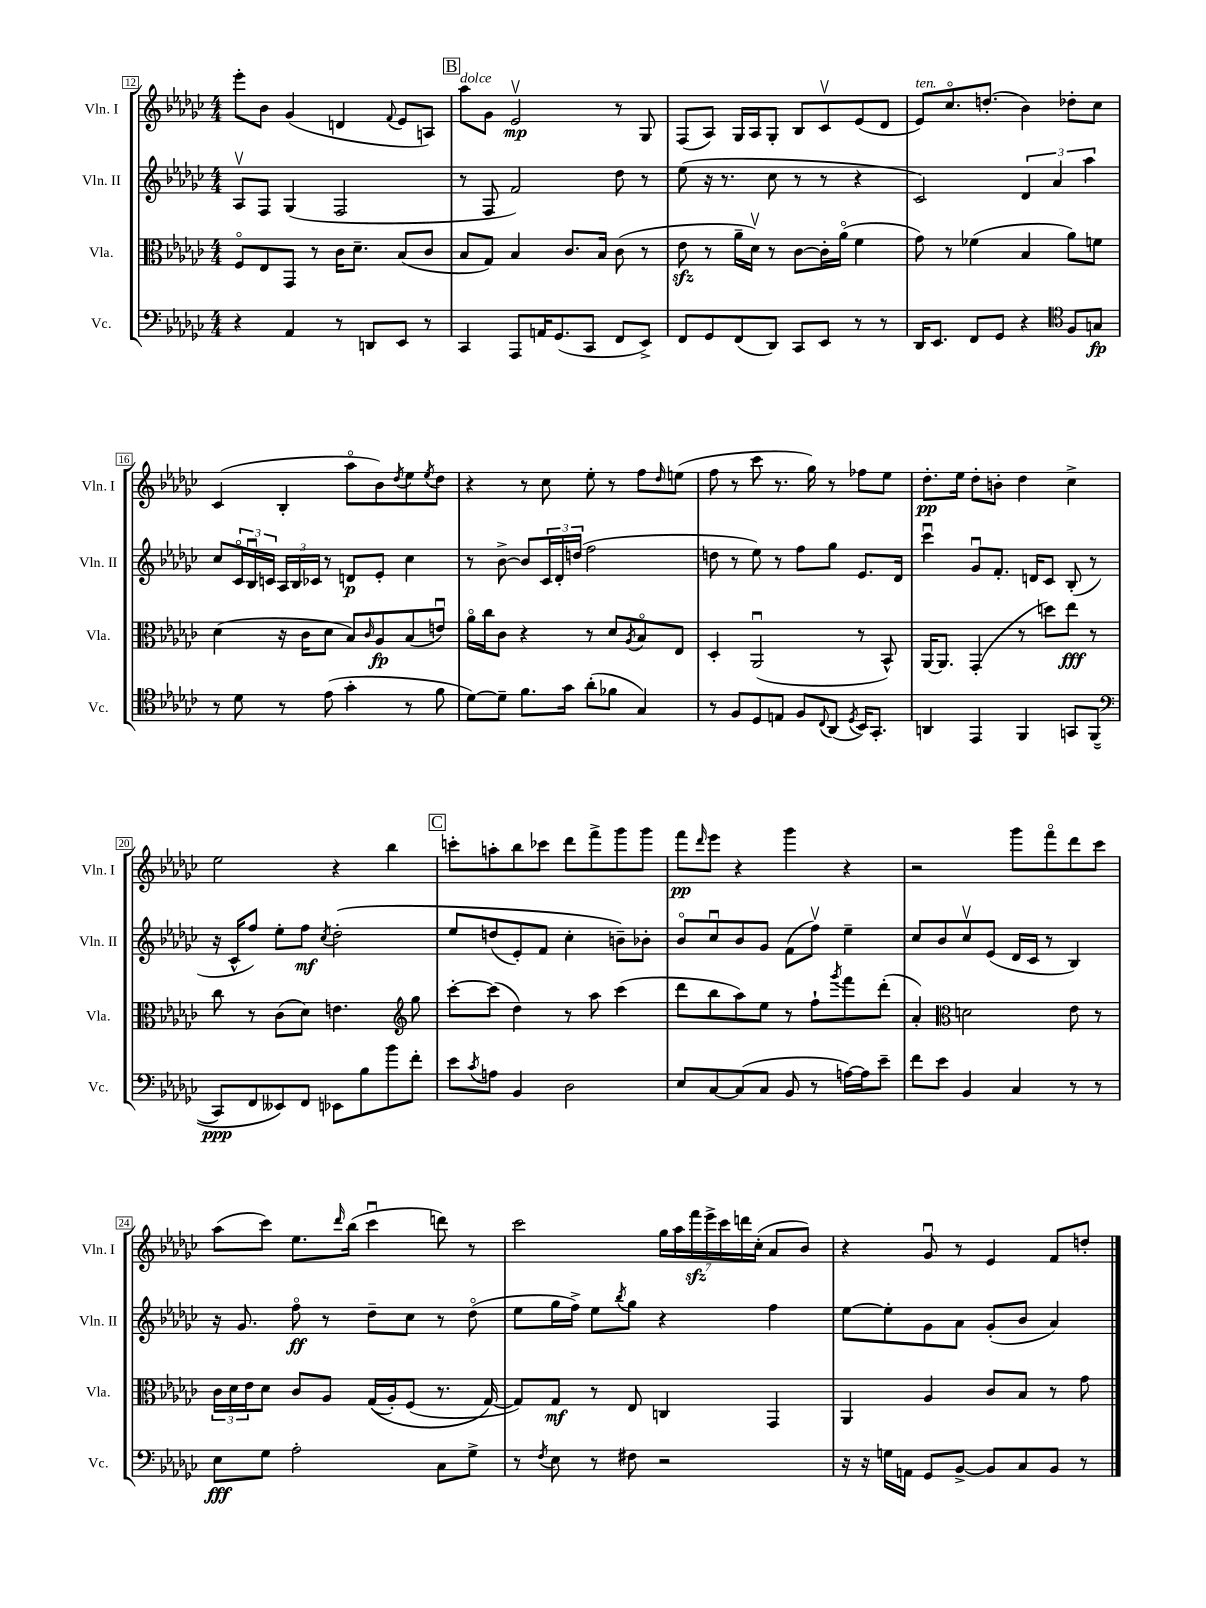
<<
\new StaffGroup <<
\new Staff = "s0" \with { instrumentName = "Vln. I" shortInstrumentName = "Vln. I" } {
    \clef treble \key ges \major \numericTimeSignature \time 4/4
    ees'''8-. bes'8 ges'4( d'4 \appoggiatura { f'8 } ees'8 a8) |
    \mark \markup { \box "B" } aes''8^\markup { \italic "dolce" } ges'8 ees'2\upbow\mp r8 ges8 |
    f8( aes8) ges16 aes16 ges8-. bes8 ces'8\upbow ees'8( des'8 |
    ees'8^\markup { \italic "ten." }) ces''8.\flageolet d''8.-.( bes'4) des''8-. ces''8 |
    ces'4( bes4-. aes''8\flageolet bes'8) \acciaccatura { des''8 } ees''8 \acciaccatura { ees''8 } des''8 |
    r4 r8 ces''8 ees''8-. r8 f''8 \grace { des''16 } e''8( |
    f''8 r8 ces'''8 r8. ges''16) r8 fes''8 ees''8 |
    des''8.-.\pp ees''16 des''8-. b'8-. des''4 ces''4-> |
    ees''2 r4 bes''4 |
    \mark \markup { \box "C" } c'''8-. a''8-. bes''8 ces'''8 des'''8 f'''8-> ges'''8 ges'''8 |
    f'''8\pp \grace { des'''16 } ees'''8 r4 ges'''4 r4 |
    r2 ges'''8 f'''8\flageolet des'''8 ces'''8 |
    aes''8( ces'''8) ees''8. \grace { des'''16 } bes''16( ces'''4\downbow d'''8) r8 |
    ces'''2 \tuplet 7/4 { ges''16 aes''16 f'''16\sfz ees'''16-> ces'''16 d'''16 ces''16-.( } aes'8 bes'8) |
    r4 ges'8\downbow r8 ees'4 f'8 d''8-. \bar "|." |
}
\new Staff = "s1" \with { instrumentName = "Vln. II" shortInstrumentName = "Vln. II" } {
    \clef treble \key ges \major \numericTimeSignature \time 4/4
    aes8\upbow f8 ges4( f2 |
    \mark \markup { \box "B" } r8 f8 f'2) des''8 r8 |
    ees''8( r16 r8. ces''8 r8 r8 r4 |
    ces'2) \tuplet 3/2 { des'4 aes'4 aes''4 } |
    ces''8 \tuplet 3/2 { ces'16\flageolet bes16\downbow c'16 } \tuplet 3/2 { aes16 bes16 ces'16 } r8 d'8\p ees'8-. ces''4 |
    r8 bes'8~-> bes'8 \tuplet 3/2 { ces'16 des'16-. d''16( } f''2 |
    d''8 r8 ees''8) r8 f''8 ges''8 ees'8. des'16 |
    ces'''4\downbow ges'8\downbow f'8.-. d'16 ces'8 bes8-.( r8 |
    r16 ces'16-^ f''8) ees''8-. f''8\mf \acciaccatura { ces''8 } des''2-.\( |
    \mark \markup { \box "C" } ees''8 d''8( ees'8-.) f'8 ces''4-. b'8--\) bes'8-. |
    bes'8\flageolet ces''8\downbow bes'8 ges'8 f'8( f''8\upbow) ees''4-- |
    ces''8 bes'8 ces''8\upbow ees'8( des'16 ces'16 r8 bes4) |
    r16 ges'8. f''8\flageolet\ff r8 des''8-- ces''8 r8 des''8\flageolet( |
    ees''8 ges''16 f''16->) ees''8 \acciaccatura { bes''8 } ges''8 r4 f''4 |
    ees''8~ ees''8-. ges'8 aes'8 ges'8-.( bes'8 aes'4) \bar "|." |
}
\new Staff = "s2" \with { instrumentName = "Vla." shortInstrumentName = "Vla." } {
    \clef alto \key ges \major \numericTimeSignature \time 4/4
    f8\flageolet ees8 ges,8 r8 ces'16 des'8.-- bes8( ces'8 |
    \mark \markup { \box "B" } bes8 ges8) bes4 ces'8. bes16 ces'8( r8 |
    ees'8\sfz r8 aes'16-- des'16\upbow) r8 ces'8~ ces'16-. aes'16\flageolet( f'4 |
    ges'8) r8 fes'4( bes4 aes'8) f'8 |
    des'4( r16 ces'16 des'8 bes8) \grace { ces'16 } aes8\fp bes8( e'8\downbow) |
    aes'16\flageolet ces''16 ces'8 r4 r8 des'8 \acciaccatura { aes8 } bes8\flageolet ees8 |
    des4-. aes,2\downbow( r8 bes,8-^) |
    aes,16~ aes,8. ges,4-.( r8 d''8) ees''8\fff r8 |
    ces''8 r8 ces'8( des'8) e'4. \clef treble ges''8 |
    \mark \markup { \box "C" } ces'''8~-. ces'''8( des''4) r8 aes''8 ces'''4( |
    des'''8 bes''8 aes''8) ees''8 r8 f''8-! \acciaccatura { ges'''8 } f'''8 des'''8-.( |
    aes'4-.) \clef alto d'2 ees'8 r8 |
    \tuplet 3/2 { ces'16 des'16 ees'16 } des'8 ces'8 aes8 ges16(\( aes16-.) f8( r8. ges16~\) |
    ges8) ges8\mf r8 ees8 c4 ges,4 |
    aes,4 aes4 ces'8 bes8 r8 ges'8 \bar "|." |
}
\new Staff = "s3" \with { instrumentName = "Vc." shortInstrumentName = "Vc." } {
    \clef bass \key ges \major \numericTimeSignature \time 4/4
    r4 aes,4 r8 d,8 ees,8 r8 |
    \mark \markup { \box "B" } ces,4 aes,,8 a,16 ges,8.( ces,8 f,8 ees,8->) |
    f,8 ges,8 f,8( des,8) ces,8 ees,8 r8 r8 |
    des,16 ees,8. f,8 ges,8 r4 \clef tenor f8 g8\fp |
    r8 des'8 r8 ees'8( ges'4-. r8 f'8 |
    des'8~) des'8-- f'8. ges'16 aes'8-.( fes'8 ges4) |
    r8 f8 des8 e8 f8 \appoggiatura { ces8 } aes,8( \acciaccatura { des8 } bes,16) ges,8.-. |
    a,4 ees,4 f,4 g,8 f,8(\( |
    \clef bass ces,8\ppp) f,8 eeses,8\) f,8 ees,8 bes8 bes'8 f'8-. |
    \mark \markup { \box "C" } ees'8 \acciaccatura { ces'8 } a8 bes,4 des2 |
    ees8 ces8~ ces8( ces8 bes,8 r8 a16~) a16 ees'8-- |
    f'8 ees'8 bes,4 ces4 r8 r8 |
    ees8\fff ges8 aes2-. ces8 ges8-> |
    r8 \acciaccatura { f8 } ees8 r8 fis8 r2 |
    r16 r16 g16 a,16 ges,8 bes,8~-> bes,8 ces8 bes,8 r8 \bar "|." |
}
>>
>>
\layout { \context { \Score currentBarNumber = #12 \override BarNumber.stencil = #(make-stencil-boxer 0.1 0.3 ly:text-interface::print) } }
